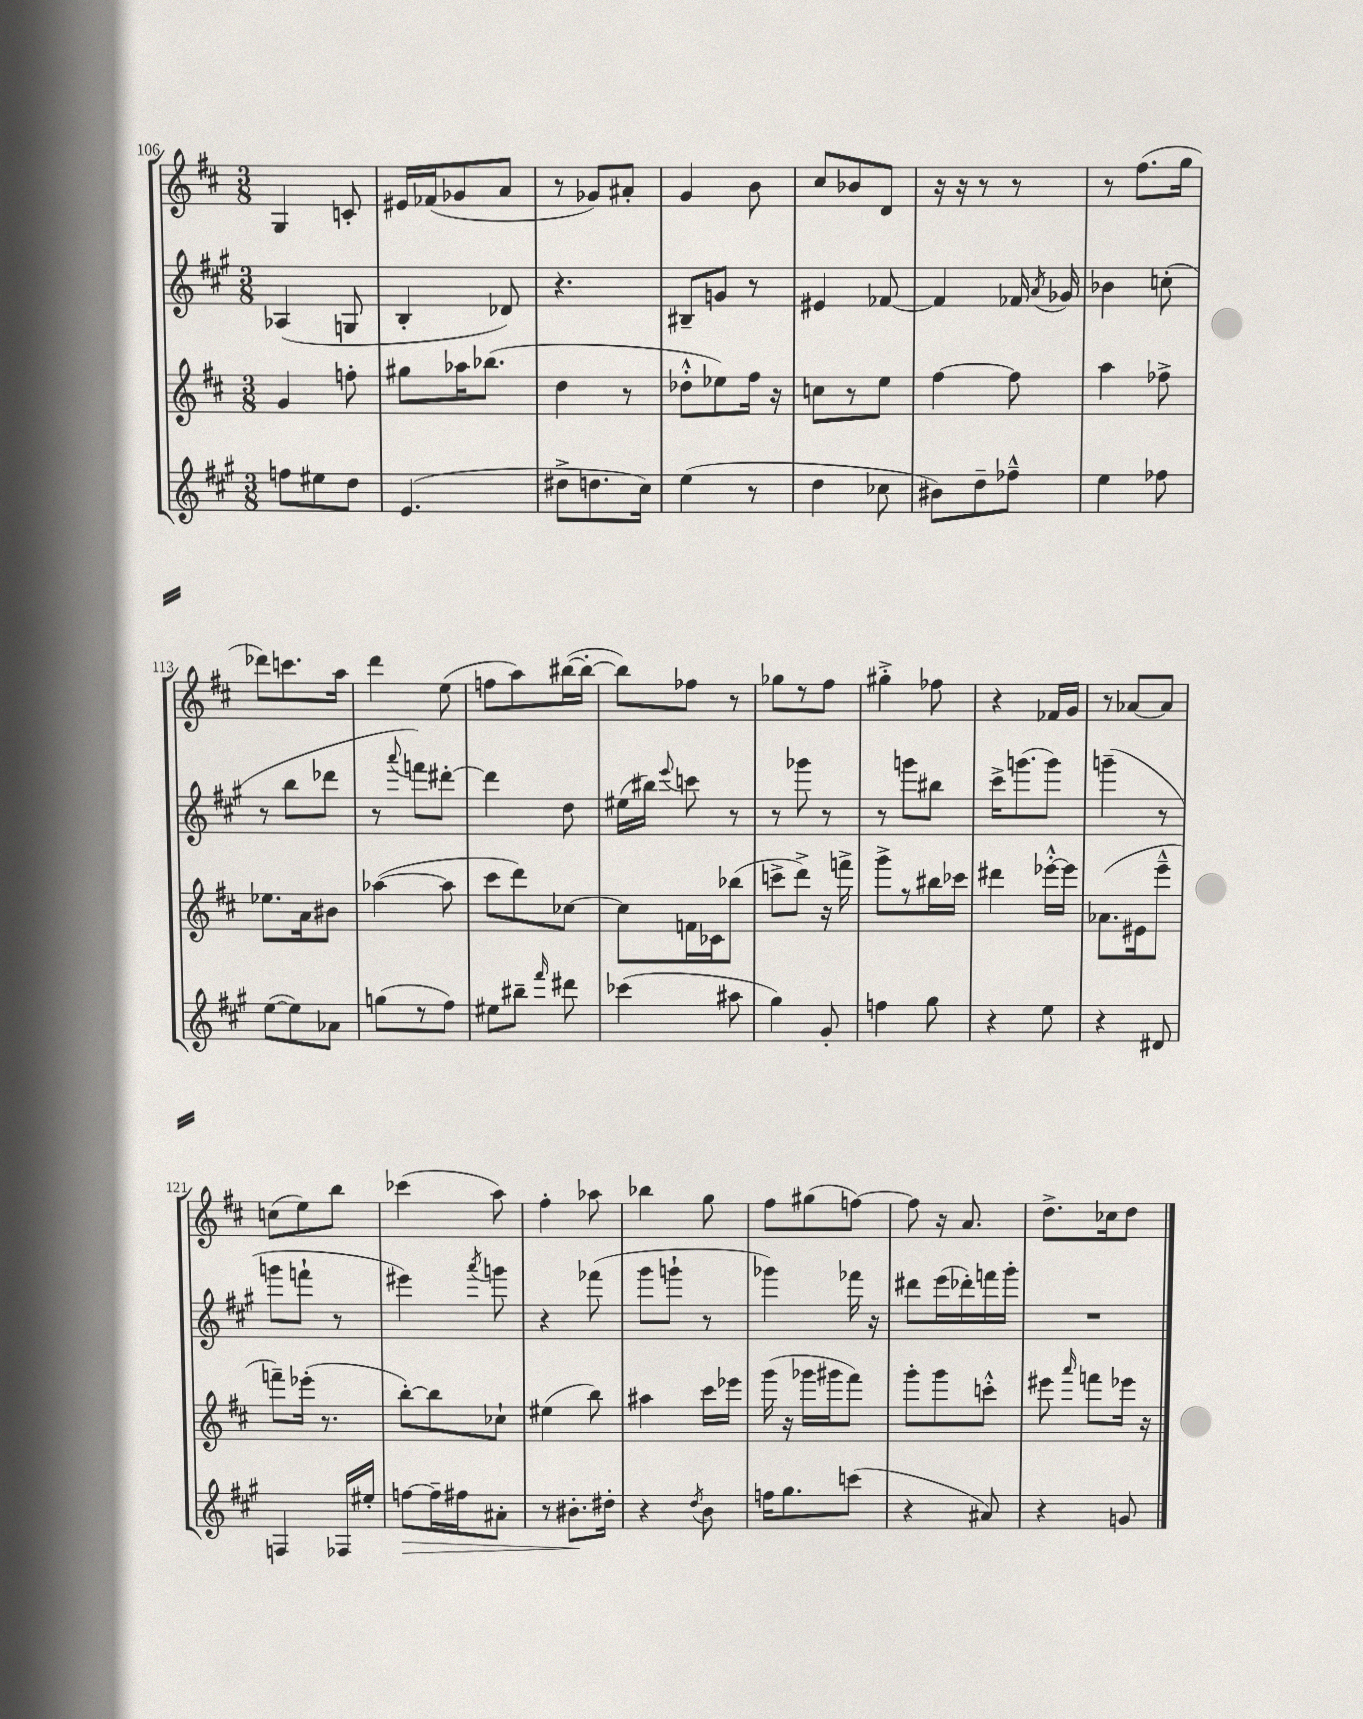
<<
\new StaffGroup <<
\new Staff = "s0" {
    \clef treble \key d \major \numericTimeSignature \time 3/8
    \autoBeamOff g4 c'8-. |
    eis'16[ fes'16( ges'8 a'8] |
    r8 ges'8[) ais'8]-. |
    g'4 b'8 |
    cis''8[ bes'8 d'8] |
    r16 r16 r8 r8 |
    r8 fis''8.[( g''16] |
    des'''8[) c'''8. a''16] |
    d'''4 e''8( |
    f''8[ a''8) bis''16~( bis''16]~-. |
    bis''8[) fes''8] r8 |
    ges''8[ r8 fis''8] |
    gis''4-.-> fes''8 |
    r4 fes'16[ g'16] |
    r8 aes'8[~ aes'8] |
    c''8[( e''8) b''8] |
    ces'''4( a''8) |
    fis''4-. aes''8 |
    bes''4 g''8 |
    fis''8[ gis''8( f''8]~) |
    f''8 r16 a'8. |
    d''8.[-> ces''16 d''8] \bar "|." |
}
\new Staff = "s1" {
    \clef treble \key a \major \numericTimeSignature \time 3/8
    \autoBeamOff aes4( g8 |
    b4-. des'8) |
    r4. |
    bis8[-- g'8] r8 |
    eis'4 fes'8~ |
    fes'4 fes'16 \acciaccatura { a'8 } ges'16 |
    bes'4 c''8-.( |
    r8 b''8[ des'''8] |
    r8 \appoggiatura { a'''8 } f'''8[) dis'''8]~-. |
    dis'''4 d''8 |
    eis''16[( bis''16]) \appoggiatura { e'''8 } c'''8 r8 |
    r8 ges'''8 r8 |
    r8 g'''8[ bis''8] |
    cis'''16[-> g'''8.( g'''8]) |
    g'''4--( r8 |
    g'''8[ f'''8]-! r8 |
    eis'''4) \acciaccatura { a'''8 } g'''8 |
    r4 fes'''8( |
    gis'''8[ g'''8]-! r8 |
    ges'''4) fes'''16 r16 |
    dis'''8[ e'''16( des'''16-.) f'''16 gis'''16]-. |
    R4. \bar "|." |
}
\new Staff = "s2" {
    \clef treble \key d \major \numericTimeSignature \time 3/8
    \autoBeamOff g'4 f''8-. |
    gis''8[ aes''16 bes''8.]( |
    d''4 r8 |
    des''8[-.-^ ees''8) fis''16] r16 |
    c''8[ r8 e''8] |
    fis''4~ fis''8 |
    a''4 fes''8-> |
    ees''8.[ a'16 bis'8] |
    aes''4~( aes''8 |
    cis'''8[ d'''8) ces''8]~ |
    ces''8[ f'16 ces'16 bes''8]( |
    c'''8[-> d'''8]->) r16 f'''16-> |
    g'''8[-> r8 bis''16 ces'''16] |
    dis'''4 ees'''16[~-.-^ ees'''16] |
    aes'8.[( eis'16 e'''8]---^ |
    f'''8[--) ees'''16]-.( r8. |
    b''8[~-.) b''8 ces''8]-! |
    eis''4( b''8) |
    ais''4 cis'''16[ ees'''16] |
    g'''16( r16 ges'''16[ gis'''16 fis'''8]) |
    g'''8[-. g'''8 c'''8]-.-^ |
    eis'''8 \grace { a'''16 } f'''8[ ees'''16] r16 \bar "|." |
}
\new Staff = "s3" {
    \clef treble \key a \major \numericTimeSignature \time 3/8
    \autoBeamOff f''8[ eis''8 d''8] |
    e'4.( |
    dis''8[-> d''8. cis''16]) |
    e''4( r8 |
    d''4 ces''8 |
    bis'8[) d''8-- fes''8]---^ |
    e''4 fes''8 |
    e''8[~( e''8) aes'8] |
    g''8[( r8 fis''8]) |
    eis''8[ bis''8]-- \grace { fis'''16 } dis'''8 |
    ces'''4( ais''8 |
    gis''4) gis'8-. |
    f''4 gis''8 |
    r4 e''8 |
    r4 dis'8 |
    f4 fes16[ eis''16]-. |
    f''8[~\> f''16-- fis''16 ais'8]-. |
    r8 bis'8.[-.\! dis''16]-. |
    r4 \acciaccatura { d''8 } b'8 |
    f''16[ gis''8. c'''8]( |
    r4 ais'8) |
    r4 g'8 \bar "|." |
}
>>
>>
\layout { \context { \Score currentBarNumber = #106 } }
